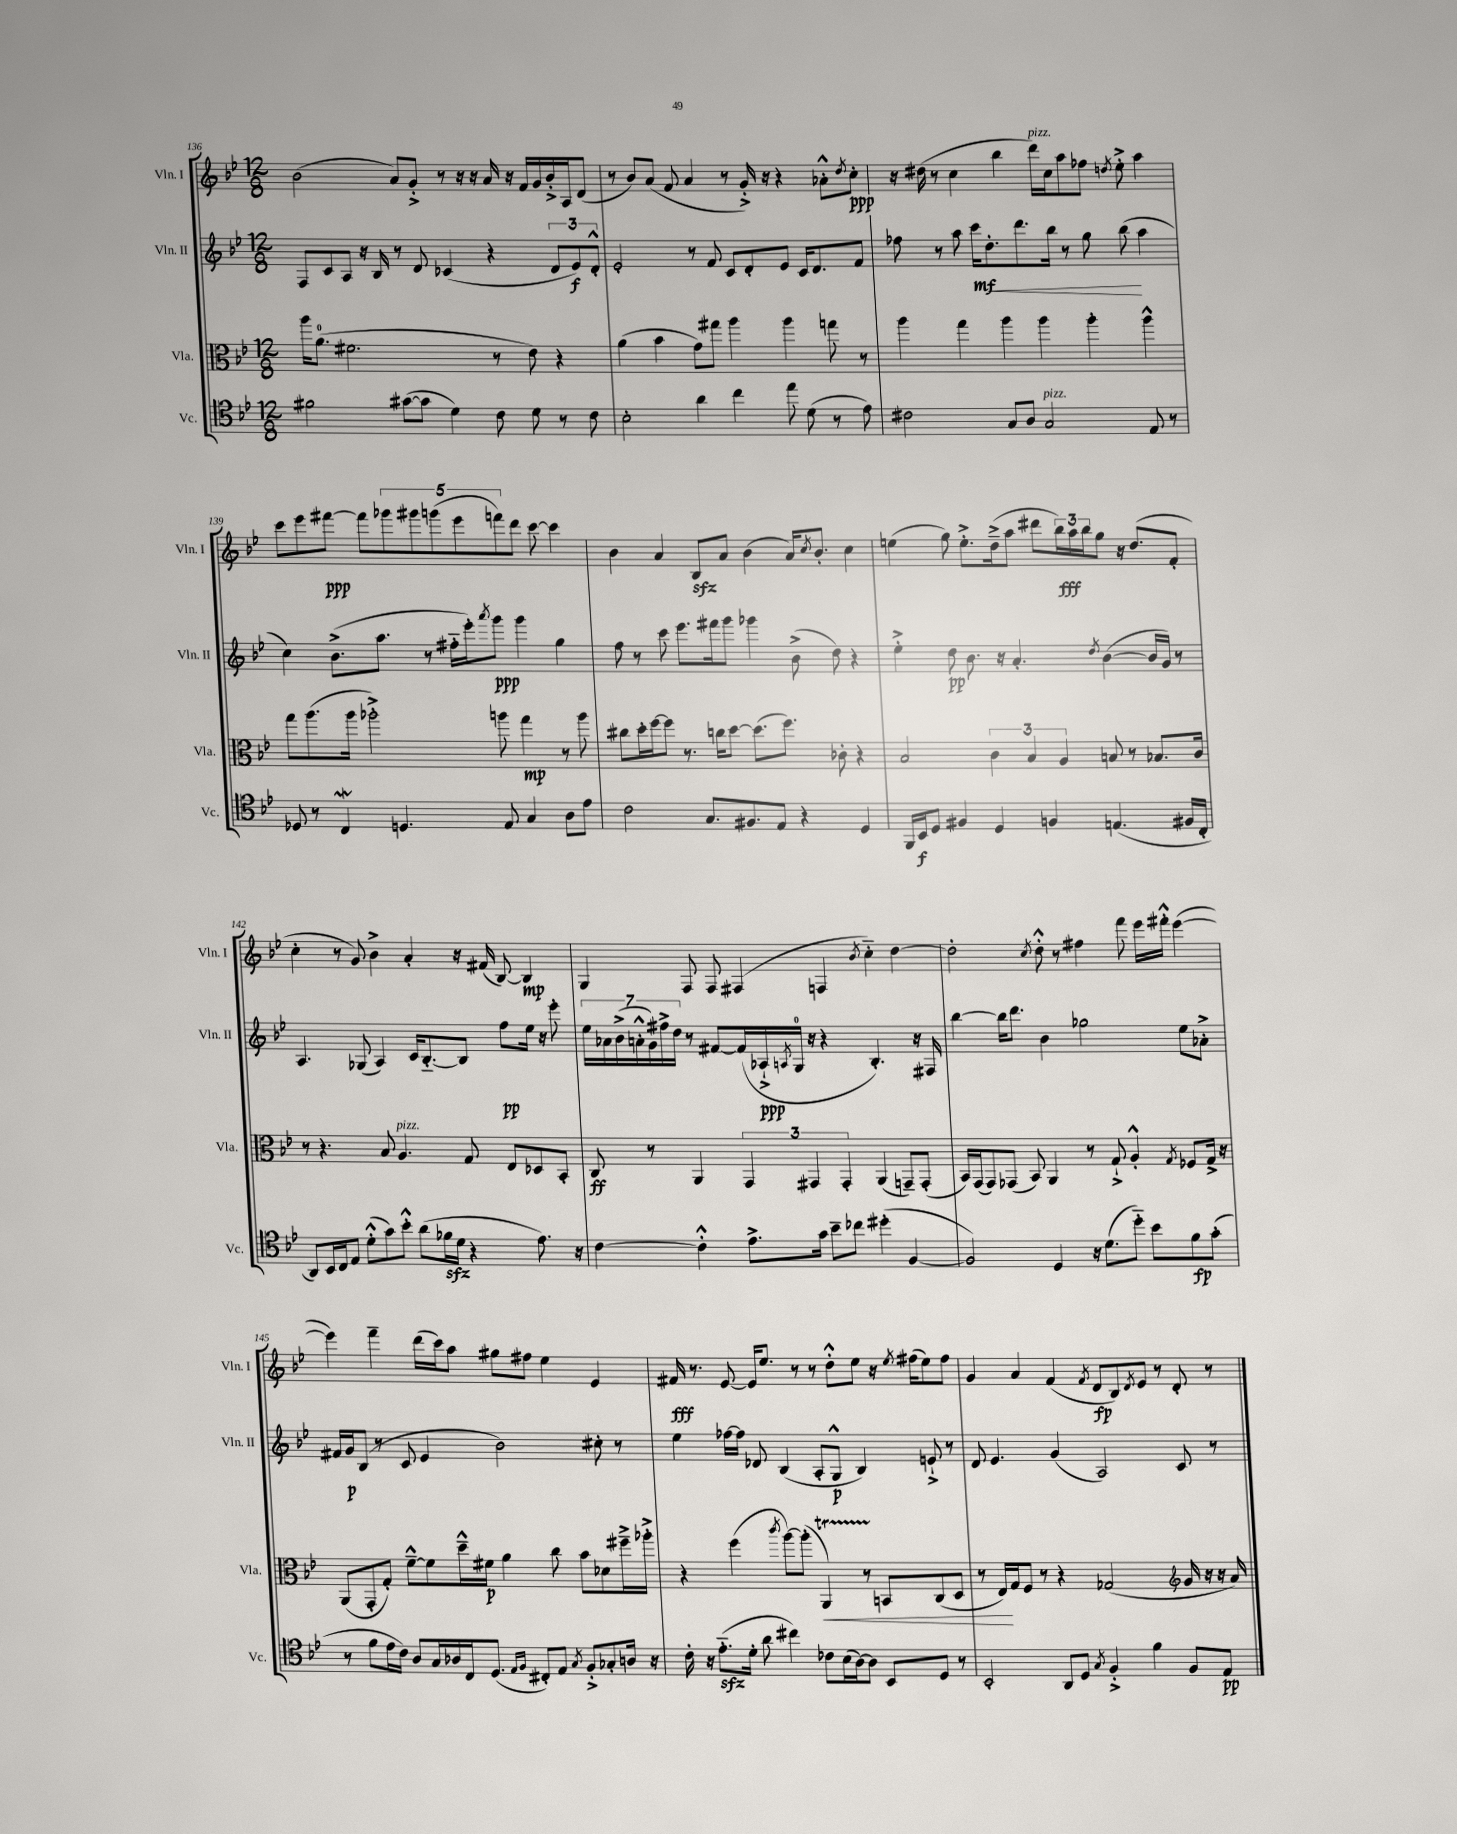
<<
\new StaffGroup <<
\new Staff = "s0" \with { instrumentName = "Vln. I" shortInstrumentName = "Vln. I" } {
    \clef treble \key bes \major \numericTimeSignature \time 12/8
    bes'2( a'8) g'8-.-> r8 r16 r16 a'16 r16 f'16 g'16 bes'16-.-> a16 d'8( |
    r8 bes'8) a'8( f'8 a'4 r8 g'16-.->) r16 r4 aes'8-.-^ \acciaccatura { d''8 } c''8-.\ppp |
    r16 dis''16( r8 c''4 bes''4 d'''16^\markup { \italic "pizz." }) c''16 a''8 fes''8 \acciaccatura { d''8 } ees''8-.-> a''4 |
    c'''8 ees'''8 fis'''8~\ppp fis'''8 \tuplet 5/4 { ges'''8 gis'''8 g'''8( ees'''8 f'''8) } d'''8 c'''8~ c'''4 |
    bes'4 a'4 bes8\sfz a'8 bes'4( a'16) \acciaccatura { c''8 } bes'8.-. c''4 |
    e''4( g''8) e''8.-.-> d''16--->( a''8 dis'''8 \tuplet 3/2 { bes''16\fff) a''16 bes''16 } g''8 r16 d''8.( f'8-. |
    c''4-. r8 g'8) bes'4-> a'4-. r16 fis'16( bes8~) bes4\mp |
    g4 f8 f8 fis4( f4 \acciaccatura { bes'8 } c''4-_) d''4~ |
    d''2-. \acciaccatura { c''8 } d''8-.-^ r8 fis''4 f'''8 ees'''16 fis'''16-.-^ ees'''4~( |
    ees'''4) f'''4-- d'''16( c'''16) a''8 gis''8 fis''8 ees''4 ees'4 |
    fis'16\fff r8. ees'8~ ees'16 ees''8. r8 r8 d''8-.-^ ees''8 r16 \acciaccatura { ees''8 } fis''16( ees''8) fis''8 |
    g'4 a'4 f'4( \acciaccatura { f'8 } d'8\fp bes8) \acciaccatura { d'8 } ees'8 r8 d'8-. r8 \bar "|." |
}
\new Staff = "s1" \with { instrumentName = "Vln. II" shortInstrumentName = "Vln. II" } {
    \clef treble \key bes \major \numericTimeSignature \time 12/8
    f8 c'8 a8 r16 bes16 r8 d'8 ces'4( r4 \tuplet 3/2 { d'8 ees'8\f) d'8-.-^ } |
    ees'2-. r8 f'8 c'8 d'8-. ees'8 c'16 d'8. f'8 |
    fes''8 r8 a''8 c'''16\mf d''8.-.\< d'''8. bes''16 r8 g''8 bes''8\!( a''4 |
    c''4) bes'8.->( a''8. r8 fis''16-_ ees'''16-.) \acciaccatura { a'''8 } g'''8\ppp g'''4 g''4 |
    f''8 r8 c'''8 ees'''8. fis'''16 g'''8 ges'''4 bes'8->( d''8) r4 |
    ees''4-.-> d''8\pp bes'8. r16 a'4.-. \acciaccatura { d''8 } bes'4~( bes'16 g'16) r8 |
    a4. ges8( a4) c'16 bes8.~-_ bes8 f''8\pp ees''16 r16 ees'''8-. |
    \tuplet 7/4 { ees''16 aes'16 bes'16->( a'16-.-^ g'16) fis''16-> d''16 } r8 fis'8~ fis'16( aes16-!->\ppp \acciaccatura { a8 } g16-0 r16 r4 bes4.-.) r16 fis16 |
    bes''4~ bes''16 d'''8. bes'4 ges''2 ees''8 aes'8-.-> |
    fis'16 g'16\p bes8( r8 c'8 ees'4 bes'2) cis''8-. r8 |
    ees''4 fes''16~ fes''16 des'8 bes4( a8-. g8-^\p bes4) e'8-!-> r8 |
    d'8 ees'4. g'4( a2) c'8 r8 \bar "|." |
}
\new Staff = "s2" \with { instrumentName = "Vla." shortInstrumentName = "Vla." } {
    \clef alto \key bes \major \numericTimeSignature \time 12/8
    a''16 a'8.-0( fis'2. r8 ees'8) r4 |
    a'4( bes'4 g'8) gis''8 a''4 a''4 g''8 r8 |
    a''4 g''4 a''4 a''4 a''4-. a''4-^ |
    g''8 a''8.( a''16 aes''2-.->) a''8 g''4\mp r8 a''8 |
    cis''8 d''16-. f''16~ f''8 r8. c''16 d''8~ d''8.( f''8.) ces'8-. r4 |
    bes2 \tuplet 3/2 { c'4 bes4 a4 } b8 r8 bes8. c'16 |
    r8 r4. bes8 a4.^\markup { \italic "pizz." } g8 ees8 des8 bes,8-. |
    c8\ff r8 a,4 \tuplet 3/2 { g,4 gis,4 gis,4-. } a,4( g,8--) g,8-.( |
    bes,16) g,16( g,8) ges,8( bes,8) a,4 r8 g8-!-> a4-.-^ \acciaccatura { g8 } fes8 g16-> r16 |
    a,8( g,8-. g8-.) f'8~---^ f'8 d''16---^ fis'16\p a'4 c''8 bes'8 des'8 fis''16---> aes''16-.-> |
    r4 f''4( \acciaccatura { c'''8 } a''8~) a''8-.( a,4\startTrillSpan\<) r8 b,8\stopTrillSpan c8( d8 |
    r8 ees16\!) g16 f8 r8 r4 ges2( \clef treble g'16 r16 r16 a'16) \bar "|." |
}
\new Staff = "s3" \with { instrumentName = "Vc." shortInstrumentName = "Vc." } {
    \clef tenor \key bes \major \numericTimeSignature \time 12/8
    fis'2 gis'8~( gis'8 d'4) c'8 d'8 r8 c'8 |
    bes2-. a'4 c''4 ees''8 d'8( r8 ees'8) |
    cis'2 g8 a8 g2^\markup { \italic "pizz." } ees8 r8 |
    des8 r8 c4\mordent d4. ees8 g4 a8 ees'8 |
    c'2 g8. fis8. ees8 r4 d4 |
    f,16 bes,16\f d8 fis4 d4 f4 e4.( fis16 c16-. |
    a,8) bes,16 c16 ees8 d'8-.-^( g'8) bes'8-.-^ a'8( fes'16\sfz d'16 r4 ees'8.) r16 |
    c'4~ c'4-.-^ ees'8.-> g'16 bes'8-- ces''8 dis''4-.( f4~ |
    f2) d4 r16 d'8.( d''8-_) bes'8 f'8\fp g'8-.( |
    r8 f'8 ees'16 c'16) a8 g16 aes16 c16 d8.( \grace { ees16 f16 } cis8-.) ees8 \acciaccatura { g8 } f8-.-> ges8-. a16 r16 |
    c'16-. r16 ees'8.-_\sfz( d'16-. a'8 cis''4) ces'8 bes16( a16~) a8 bes,8 d8 r8 |
    bes,2-. a,8 d8 \acciaccatura { g8 } f4-.-> f'4 f8 ees8\pp \bar "|." |
}
>>
>>
\layout { \context { \Score currentBarNumber = #136 } }
